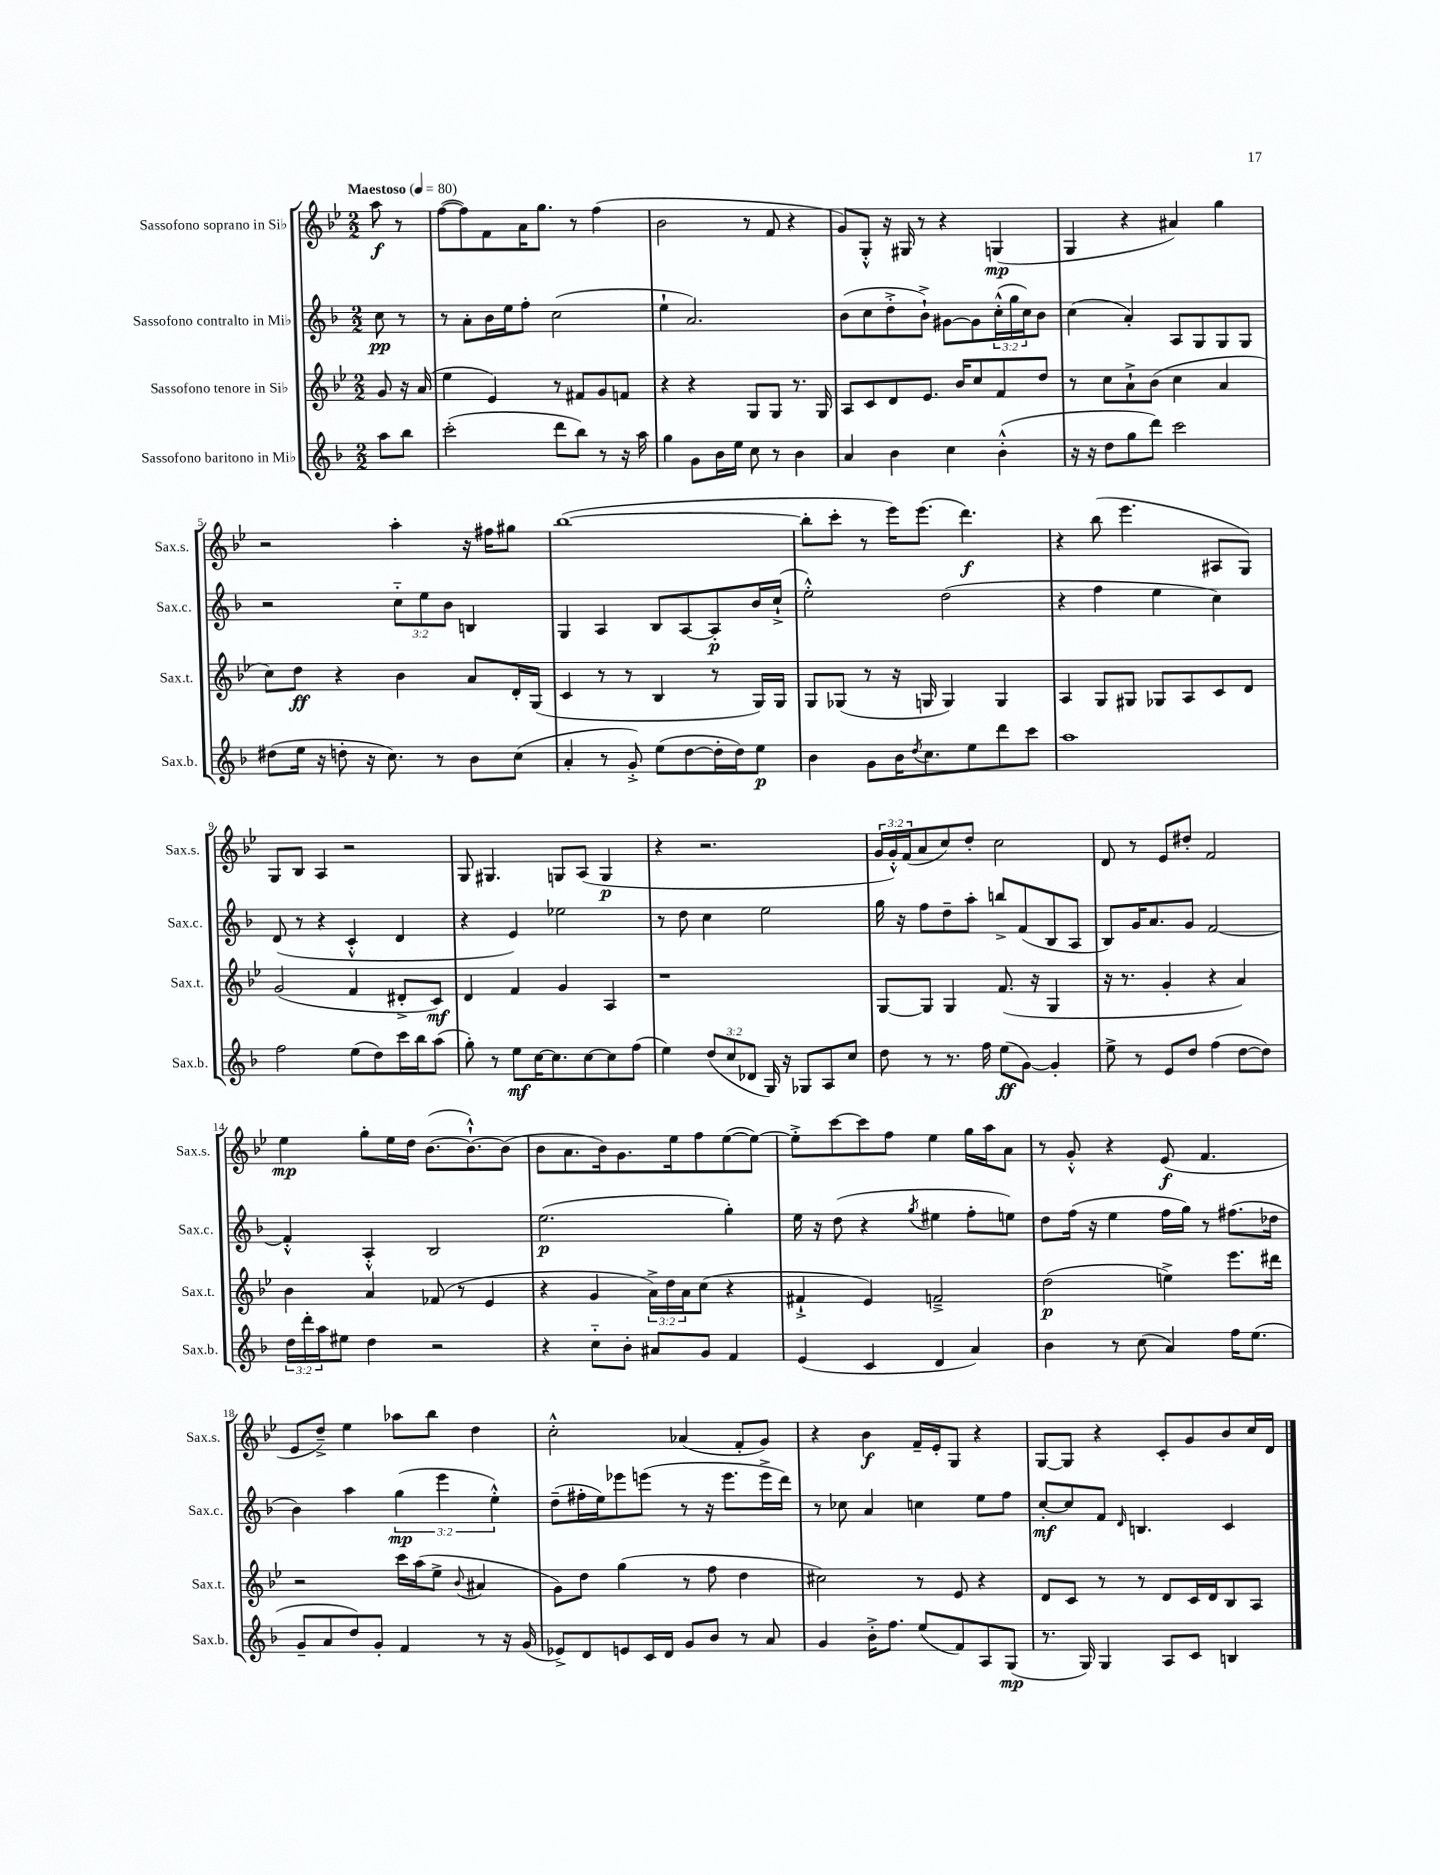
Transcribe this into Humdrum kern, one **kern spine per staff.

**kern	**dynam	**kern	**dynam	**kern	**dynam	**kern	**dynam
*part4	*part4	*part3	*part3	*part2	*part2	*part1	*part1
*staff4	*staff4	*staff3	*staff3	*staff2	*staff2	*staff1	*staff1
*I"Sassofono baritono in Mi♭	*	*I"Sassofono tenore in Si♭	*	*I"Sassofono contralto in Mi♭	*	*I"Sassofono soprano in Si♭	*
*I'Sax.b.	*	*I'Sax.t.	*	*I'Sax.c.	*	*I'Sax.s.	*
*clefG2	*	*clefG2	*	*clefG2	*	*clefG2	*
*k[b-]	*	*k[b-e-]	*	*k[b-]	*	*k[b-e-]	*
*M2/2	*	*M2/2	*	*M2/2	*	*M2/2	*
*MM80	*	*MM80	*	*MM80	*	*MM80	*
=	=	=	=	=	=	=	=
!	!	!	!	!	!	!LO:TX:a:B:t=Maestoso	!
8aa\L	.	8g/	.	8cc\	pp	8aa\	f
8bb-\J	.	16r	.	8r	.	8r	.
.	.	(16a/	.	.	.	.	.
=1	=1	=1	=1	=1	=1	=1	=1
(2ccc'\	.	4ee-\	.	8r	.	([8ff\L	.
.	.	.	.	8a'\L	.	8ff\])	.
.	.	4e-/)	.	16b-\L	.	8f\	.
.	.	.	.	16ee\J	.	.	.
.	.	.	.	8ff'\J	.	16a\K	.
.	.	.	.	.	.	8.gg\J	.
8ddd\L	.	8r	.	(2cc\	.	.	.
8bb-\J)	.	8f#X/L	.	.	.	8r	.
8r	.	8g/	.	.	.	(4ff\	.
16r	.	8fn/J	.	.	.	.	.
16aa\	.	.	.	.	.	.	.
=2	=2	=2	=2	=2	=2	=2	=2
4gg\	.	4r	.	4ee`\	.	2b-\	.
8g\L	.	4r	.	2.a/)	.	.	.
16b-\L	.	.	.	.	.	.	.
16ee\JJ	.	.	.	.	.	.	.
8cc\	.	8G/L	.	.	.	8r	.
8r	.	8G/J	.	.	.	8f/	.
4b-\	.	8.r	.	.	.	4r	.
.	.	16G/	.	.	.	.	.
=3	=3	=3	=3	=3	=3	=3	=3
4a/	.	8A/L	.	(8b-\L	.	8g/L)	.
.	.	8c/	.	8cc\	.	8G'^^/J	.
4b-\	.	8d/	.	8dd'^\	.	16r	.
.	.	.	.	.	.	16G#X/	.
.	.	8.e-/J	.	8b-`^\J)	.	8r	.
4cc\	.	.	.	[8g#X\L	.	4r	.
.	.	16b-/KL	.	.	.	.	.
.	.	8cc/	.	8g#\]	.	.	.
(4b-'^^\	.	8f/	.	(24cc'^^\L	.	(4Gn/	mp
.	.	.	.	24gg\	.	.	.
.	.	.	.	24cc\J)	.	.	.
.	.	8dd/J	.	8b-\J	.	.	.
=4	=4	=4	=4	=4	=4	=4	=4
16r	.	8r	.	(4cc\	.	4G/	.
16r	.	.	.	.	.	.	.
8dd\L	.	8cc\L	.	.	.	.	.
8gg\	.	8a`^\	.	4a'/)	.	4r	.
8ddd\J)	.	(8b-\J	.	.	.	.	.
2ccc\	.	4cc\	.	8A/L	.	4a#X/)	.
.	.	.	.	8G/	.	.	.
.	.	4a/	.	8G/	.	4gg\	.
.	.	.	.	8G/J	.	.	.
!!LO:LB:g=z
=5	=5	=5	=5	=5	=5	=5	=5
(8dd#X\L	.	8cc\L)	.	2r	.	2r	.
16ee\Jk	.	8dd\J	ff	.	.	.	.
16r	.	.	.	.	.	.	.
8ddn'\	.	4r	.	.	.	.	.
16r	.	.	.	.	.	.	.
8.cc\)	.	.	.	.	.	.	.
.	.	4b-\	.	12cc\L	.	4aa'\	.
.	.	.	.	12ee\	.	.	.
8r	.	.	.	.	.	.	.
.	.	.	.	12b-\J	.	.	.
8b-\L	.	8a/L	.	4Bn/	.	16r	.
.	.	.	.	.	.	16ff#X\KL	.
(8cc\J	.	16d'/L	.	.	.	8gg#X\J	.
.	.	(16G/JJ	.	.	.	.	.
=6	=6	=6	=6	=6	=6	=6	=6
4a'/	.	4c/	.	4G/	.	([1bb-	.
8r	.	8r	.	4A/	.	.	.
8g'^/)	.	8r	.	.	.	.	.
(8ee\L	.	4B-/	.	8B-/L	.	.	.
[8dd\	.	.	.	[8A/	.	.	.
16dd'\L]	.	8r	.	8A'/]	p	.	.
16dd\J)	.	.	.	.	.	.	.
8ee\J	p	16G/LL)	.	16b-/L	.	.	.
.	.	16G/JJ	.	(16cc`^/JJ	.	.	.
=7	=7	=7	=7	=7	=7	=7	=7
4b-\	.	8G/L	.	2ee'^^\)	.	8bb-'\L]	.
.	.	(8G-X/J	.	.	.	8ccc'\J	.
8g\L	.	8r	.	.	.	8r	.
16b-\K	.	16r	.	.	.	16eee-\KL)	.
8qdd/	.	.	.	.	.	.	.
8.cc\	.	16Gn/	.	.	.	(8.eee-\J	.
.	.	4G/)	.	(2dd\	.	.	.
8ee\	.	.	.	.	.	4.ddd\)	f
8ddd\	.	4G/	.	.	.	.	.
8ccc\J	.	.	.	.	.	.	.
=8	=8	=8	=8	=8	=8	=8	=8
1aa	.	4A/	.	4r	.	4r	.
.	.	8G/L	.	4ff\	.	(8bb-\	.
.	.	8G#X/J	.	.	.	4.eee-\	.
.	.	8G-X/L	.	4ee\	.	.	.
.	.	8A/	.	.	.	.	.
.	.	8c/	.	4cc\)	.	8A#X/L	.
.	.	8d/J	.	.	.	8G/J)	.
!!LO:LB:g=z
=9	=9	=9	=9	=9	=9	=9	=9
2ff\	.	(2g/	.	(8d/	.	8G/L	.
.	.	.	.	8r	.	8B-/J	.
.	.	.	.	4r	.	4A/	.
(8ee\L	.	4f/	.	4c'^^/	.	2r	.
8dd\)	.	.	.	.	.	.	.
16ccc\L	.	8d#X'^/L	.	4d/	.	.	.
16bb-\J	.	.	.	.	.	.	.
(8aa\J	.	8c/J)	mf	.	.	.	.
=10	=10	=10	=10	=10	=10	=10	=10
8gg'\)	.	4d/	.	4r	.	8G/	.
8r	.	.	.	.	.	4.G#X/	.
8ee\L	mf	4f/	.	4e/)	.	.	.
[16cc\K	.	.	.	.	.	.	.
8.cc\]	.	.	.	.	.	.	.
.	.	4g/	.	2ee-X\	.	8Gn/L	.
[8cc\	.	.	.	.	.	(8A/J	.
8cc\]	.	4A/	.	.	.	4G/	p
(8ff\J	.	.	.	.	.	.	.
=11	=11	=11	=11	=11	=11	=11	=11
4ee\)	.	1r	.	8r	.	4r	.
.	.	.	.	8dd\	.	.	.
(12dd/L	.	.	.	4cc\	.	2.r	.
12cc/	.	.	.	.	.	.	.
12d-X/J	.	.	.	.	.	.	.
16G/)	.	.	.	2ee\	.	.	.
16r	.	.	.	.	.	.	.
8G-X/L	.	.	.	.	.	.	.
8A/	.	.	.	.	.	.	.
8cc/J	.	.	.	.	.	.	.
=12	=12	=12	=12	=12	=12	=12	=12
8dd\	.	[8G/L	.	16gg\	.	24g/LL	.
.	.	.	.	.	.	24g'^^/)	.
.	.	.	.	16r	.	.	.
.	.	.	.	.	.	(24f/J	.
8r	.	8G/J]	.	8ff\L	.	8a/	.
8.r	.	4G/	.	8dd~\	.	8cc/)	.
.	.	.	.	8aa'\J	.	8dd'/J	.
16ff\	.	.	.	.	.	.	.
(8ee\L	ff	(8.f/	.	8bbn^/L	.	2cc\	.
[8g\J)	.	.	.	(8f/	.	.	.
.	.	16r	.	.	.	.	.
4g'/]	.	4G/	.	8B-/	.	.	.
.	.	.	.	8A/J	.	.	.
=13	=13	=13	=13	=13	=13	=13	=13
8ee^\	.	16r	.	8B-/L)	.	8d/	.
.	.	8.r	.	.	.	.	.
8r	.	.	.	16g/K	.	8r	.
.	.	.	.	8.a/	.	.	.
8e/L	.	4g'/	.	.	.	8e-/L	.
8dd/J	.	.	.	8g/J	.	8dd#X'/J	.
(4ff\	.	4r	.	[2f/	.	2f/	.
[8dd\L	.	4a/)	.	.	.	.	.
8dd\J])	.	.	.	.	.	.	.
!!LO:LB:g=z
=14	=14	=14	=14	=14	=14	=14	=14
24dd\LL	.	4b-\	.	4f'^^/]	.	4ee-\	mp
24ddd'\	.	.	.	.	.	.	.
24aa\J	.	.	.	.	.	.	.
8ee#X\J	.	.	.	.	.	.	.
4dd\	.	4a/	.	4A'^^/	.	8gg'\L	.
.	.	.	.	.	.	16ee-\L	.
.	.	.	.	.	.	16dd\JJ	.
2r	.	(8f-X/	.	2B-/	.	([8.b-\L	.
.	.	8r	.	.	.	.	.
.	.	.	.	.	.	8.b-`^^\_)	.
.	.	4e-/	.	.	.	.	.
.	.	.	.	.	.	(8b-\J]	.
=15	=15	=15	=15	=15	=15	=15	=15
4r	.	4r	.	(2.ee\	p	8b-\L	.
.	.	.	.	.	.	8.a\	.
8cc\L	.	4g/	.	.	.	.	.
.	.	.	.	.	.	16b-\k)	.
8b-'\J	.	.	.	.	.	8.g\	.
8a#X/L	.	24a^\LL)	.	.	.	.	.
.	.	24dd\	.	.	.	.	.
.	.	.	.	.	.	16ee-\k	.
.	.	24a\J	.	.	.	.	.
8g/J	.	(8cc\J	.	.	.	8ff\	.
4f/	.	4r	.	4gg'\)	.	([8ee-\	.
.	.	.	.	.	.	8ee-\J_)	.
=16	=16	=16	=16	=16	=16	=16	=16
(4e/	.	4f#X`^/	.	16ee\	.	8ee-'^\L]	.
.	.	.	.	16r	.	.	.
.	.	.	.	(8dd\	.	[8ccc\	.
4c/	.	4e-/)	.	4r	.	8ccc\]	.
.	.	.	.	.	.	8ff\J	.
.	.	.	.	8qgg/	.	.	.
4d/	.	2fn~^/	.	4ee#X\	.	4ee-\	.
4a/)	.	.	.	8ff'\L	.	16gg\LL	.
.	.	.	.	.	.	16aa\J	.
.	.	.	.	8een\J)	.	8a\J	.
=17	=17	=17	=17	=17	=17	=17	=17
4b-\	.	(2dd\	p	8dd\L	.	8r	.
.	.	.	.	(16ff\Jk	.	8g'^^/	.
.	.	.	.	16r	.	.	.
8r	.	.	.	4ee\	.	4r	.
(8cc\	.	.	.	.	.	.	.
4a/)	.	4een^\)	.	16ff\LL	.	(8e-/	f
.	.	.	.	16gg\JJ)	.	.	.
.	.	.	.	8r	.	4.f/	.
16ff\KL	.	8.eee-\L	.	(8.ff#X\L	.	.	.
(8.ee\J	.	.	.	.	.	.	.
.	.	16ddd#X\Jk	.	16dd-X\Jk	.	.	.
!!LO:LB:g=z
=18	=18	=18	=18	=18	=18	=18	=18
8g~/L	.	2r	.	4b-\)	.	8e-/L	.
8a/	.	.	.	.	.	8dd~^/J)	.
8dd/)	.	.	.	4aa\	.	4ee-\	.
8g'/J	.	.	.	.	.	.	.
4f/	.	16ccc\LL	.	(6gg\	mp	8aa-X\L	.
.	.	(16aa\J	.	.	.	.	.
.	.	8ee-^\J	.	.	.	8bb-\J	.
.	.	.	.	6eee\	.	.	.
.	.	8qqb-/	.	.	.	.	.
8r	.	4a#X/	.	.	.	4dd\	.
.	.	.	.	6ee'^^\)	.	.	.
16r	.	.	.	.	.	.	.
(16g/	.	.	.	.	.	.	.
=19	=19	=19	=19	=19	=19	=19	=19
8e-X^/L)	.	8g\L)	.	(8dd~\L	.	2cc'^^\	.
8d/	.	8dd\J	.	16ff#X'\L	.	.	.
.	.	.	.	16ee\J)	.	.	.
8en/	.	(4gg\	.	8eee-X\	.	.	.
16c/L	.	.	.	(8eeen\J	.	.	.
16d/JJ	.	.	.	.	.	.	.
8g/L	.	8r	.	8r	.	(4a-X/	.
8b-/J	.	8ff\	.	16r	.	.	.
.	.	.	.	8.eee\L	.	.	.
8r	.	4dd\	.	.	.	8f'/L	.
8a/	.	.	.	16eee^\L	.	8g/J)	.
.	.	.	.	16ddd\JJ)	.	.	.
=20	=20	=20	=20	=20	=20	=20	=20
4g/	.	2cc#X\)	.	8r	.	4r	.
.	.	.	.	8cc-X\	.	.	.
16b-'^\KL	.	.	.	4a/	.	4b-\	f
8.ff\J	.	.	.	.	.	.	.
(8ee/L	.	8r	.	4ccn\	.	16f~/LL	.
.	.	.	.	.	.	16e-'/J	.
8f/)	.	8e-/	.	.	.	8G/J	.
8A/	.	4r	.	8ee\L	.	4r	.
(8G/J	mp	.	.	8ff\J	.	.	.
=21	=21	=21	=21	=21	=21	=21	=21
8.r	.	8d/L	.	[8cc'/L	mf	[8G/L	.
.	.	8c/J	.	8cc/]	.	8G/J]	.
16G/)	.	.	.	.	.	.	.
4G/	.	8r	.	8f/J	.	4r	.
.	.	.	.	16qqd/	.	.	.
.	.	8r	.	4.Bn/	.	.	.
8A/L	.	8d/L	.	.	.	8c'/L	.
8c/J	.	16c/L	.	.	.	8g/	.
.	.	16d/J	.	.	.	.	.
4Bn/	.	8B-/	.	4c/	.	8b-/	.
.	.	8A/J	.	.	.	16cc/L	.
.	.	.	.	.	.	16d/JJ	.
==	==	==	==	==	==	==	==
*-	*-	*-	*-	*-	*-	*-	*-
